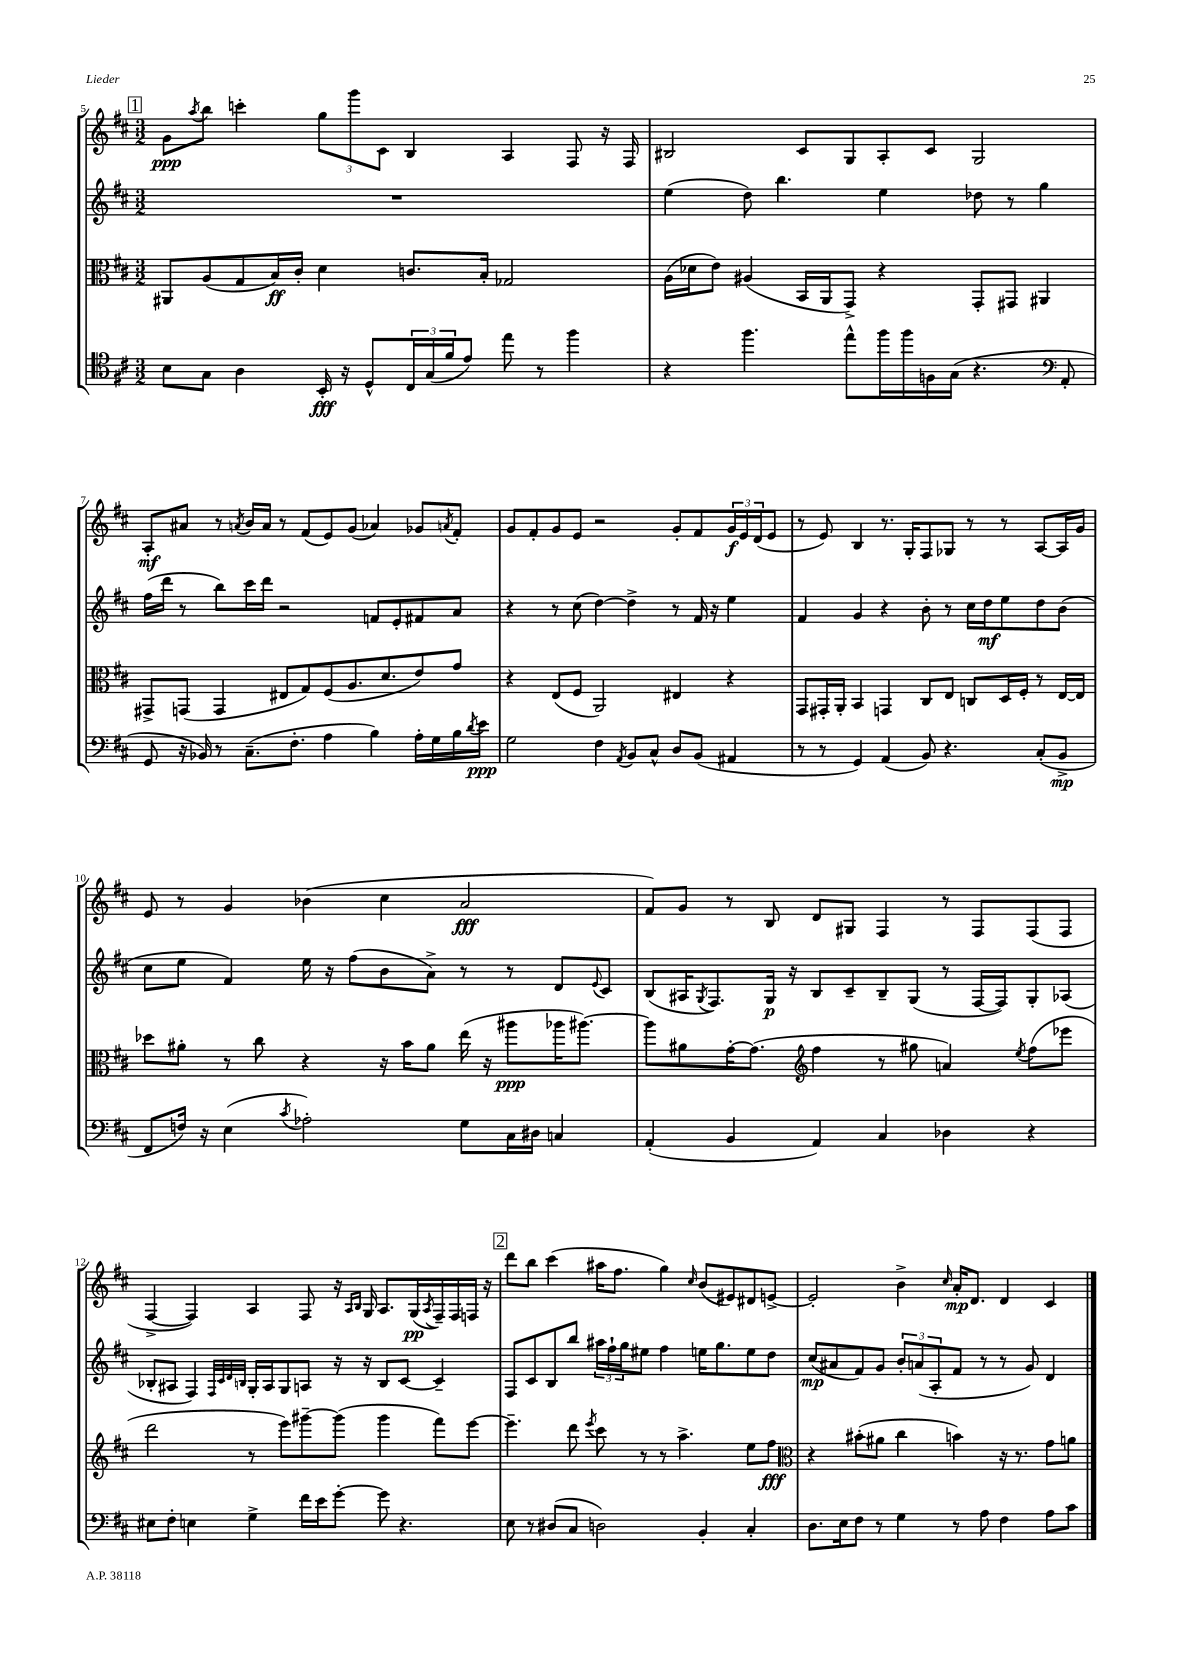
<<
\new StaffGroup <<
\new Staff = "s0" {
    \clef treble \key d \major \numericTimeSignature \time 3/2
    \mark \markup { \box "1" } g'8\ppp \acciaccatura { a''8 } b''8 c'''4-. \tuplet 3/2 { g''8 g'''8 cis'8 } b4 a4 fis8 r16 fis16 |
    bis2 cis'8 g8 a8-. cis'8 g2 |
    a8-.\mf ais'8 r8 \acciaccatura { a'8 } b'16 a'16 r8 fis'8( e'8) g'8( aes'4) ges'8 \acciaccatura { a'8 } fis'8-. |
    g'8 fis'8-. g'8 e'8 r2 g'8-. fis'8 \tuplet 3/2 { g'16\f e'16 d'16( } e'8 |
    r8 e'8) b4 r8. g16-. fis8 ges8 r8 r8 a8~ a16 g'16 |
    e'8 r8 g'4 bes'4( cis''4 a'2\fff |
    fis'8) g'8 r8 b8 d'8 gis8 fis4 r8 fis8 fis8( fis8 |
    fis4~-> fis4) a4 fis8 r16 \grace { a16 b16 } g16 a8. g16\pp( \acciaccatura { a8 } fis16--) fis16 f16 r16 |
    \mark \markup { \box "2" } d'''8 b''8 cis'''4( ais''16 fis''8. g''4) \grace { cis''16 } b'8( eis'8) dis'8 e'8~-> |
    e'2-. b'4-> \grace { cis''16 } a'16-.\mp d'8. d'4 cis'4 \bar "|." |
}
\new Staff = "s1" {
    \clef treble \key d \major \numericTimeSignature \time 3/2
    \mark \markup { \box "1" } R1. |
    e''4( d''8) b''4. e''4 des''8 r8 g''4 |
    fis''16( d'''16 r8 b''8) cis'''16 d'''16 r2 f'8 e'8-. fis'8 a'8 |
    r4 r8 cis''8( d''4~) d''4-> r8 fis'16 r16 e''4 |
    fis'4 g'4 r4 b'8-. r8 cis''16 d''16\mf e''8 d''8 b'8( |
    cis''8 e''8 fis'4) e''16 r16 fis''8( b'8 a'8->) r8 r8 d'8 \appoggiatura { e'8 } cis'8 |
    b8( ais16 \acciaccatura { g8 } fis8.) g16\p r16 b8 cis'8-- b8-- g8( r8 fis16~ fis16) g8-. aes8( |
    bes8-. ais8 fis4) \grace { fis32 cis'32 d'32 b32 } g16-. ais16 g8 a8 r16 r16 b8 cis'8~ cis'4-- |
    \mark \markup { \box "2" } fis8 cis'8 b8 b''8 \tuplet 3/2 { ais''16 fis''16-! g''16 } eis''8 fis''4 e''16 g''8. e''8 d''8 |
    cis''8\mp( ais'8 fis'8) g'8 \tuplet 3/2 { b'8-. a'8( a8-. } fis'8 r8 r8 g'8) d'4 \bar "|." |
}
\new Staff = "s2" {
    \clef alto \key d \major \numericTimeSignature \time 3/2
    \mark \markup { \box "1" } ais,8 a8( g8 b16\ff) cis'16-. d'4 c'8. b16-. ges2 |
    a16( des'16 e'8) ais4( b,16 a,16 g,8->) r4 g,8-. gis,8 ais,4 |
    gis,8-> g,8( g,4 eis8 g8) fis8( a8. d'8. e'8) g'8 |
    r4 e8( fis8 a,2) eis4 r4 |
    g,8 gis,16-. a,16-. b,4 g,4 cis8 e8 c8 d16 fis16-. r8 e16~ e16 |
    des''8 ais'8-. r8 cis''8 r4 r16 b'16 ais'8 e''16( r16 ais''8\ppp aes''16 ais''8.~) |
    ais''8 ais'8 g'16~-. g'8.( \clef treble fis''4 r8 gis''8 a'4) \acciaccatura { e''8 } fis''8( ees'''8 |
    d'''2 r8 e'''8) gis'''8~-- gis'''8( gis'''4 fis'''8) e'''8~ |
    \mark \markup { \box "2" } e'''4.-- d'''8 \acciaccatura { e'''8 } cis'''8 r8 r8 a''4.-> e''8 fis''8\fff |
    \clef alto r4 bis'8-.( ais'8 cis''4 b'4) r16 r8. g'8 a'8 \bar "|." |
}
\new Staff = "s3" {
    \clef tenor \key d \major \numericTimeSignature \time 3/2
    \mark \markup { \box "1" } b8 g8 a4 b,16-.\fff r16 d8-^ \tuplet 3/2 { cis16 g16( fis'16 } e'8) e''8 r8 fis''4 |
    r4 fis''4. e''8-^ fis''16 fis''16 f16 g16( r4. \clef bass a,8-. |
    g,8 r16 bes,16) r8 cis8.--( fis8.-. a4 b4) a16-. g16 b16 \acciaccatura { d'8 } e'16\ppp |
    g2 fis4 \acciaccatura { a,8 } b,8 cis8-^ d8 b,8( ais,4 |
    r8 r8 g,4) a,4( b,8) r4. cis8-.( b,8->\mp |
    fis,8 f16) r16 e4( \acciaccatura { cis'8 } aes2-.) g8 cis16 dis16 c4 |
    a,4-.( b,4 a,4) cis4 des4 r4 |
    eis8 fis8-. e4 g4-> fis'16 e'16 g'8~-. g'8 r4. |
    \mark \markup { \box "2" } e8 r8 dis8( cis8 d2) b,4-. cis4-. |
    d8. e16 fis8 r8 g4 r8 a8 fis4 a8 cis'8 \bar "|." |
}
>>
>>
\layout { \context { \Score currentBarNumber = #5 } }
